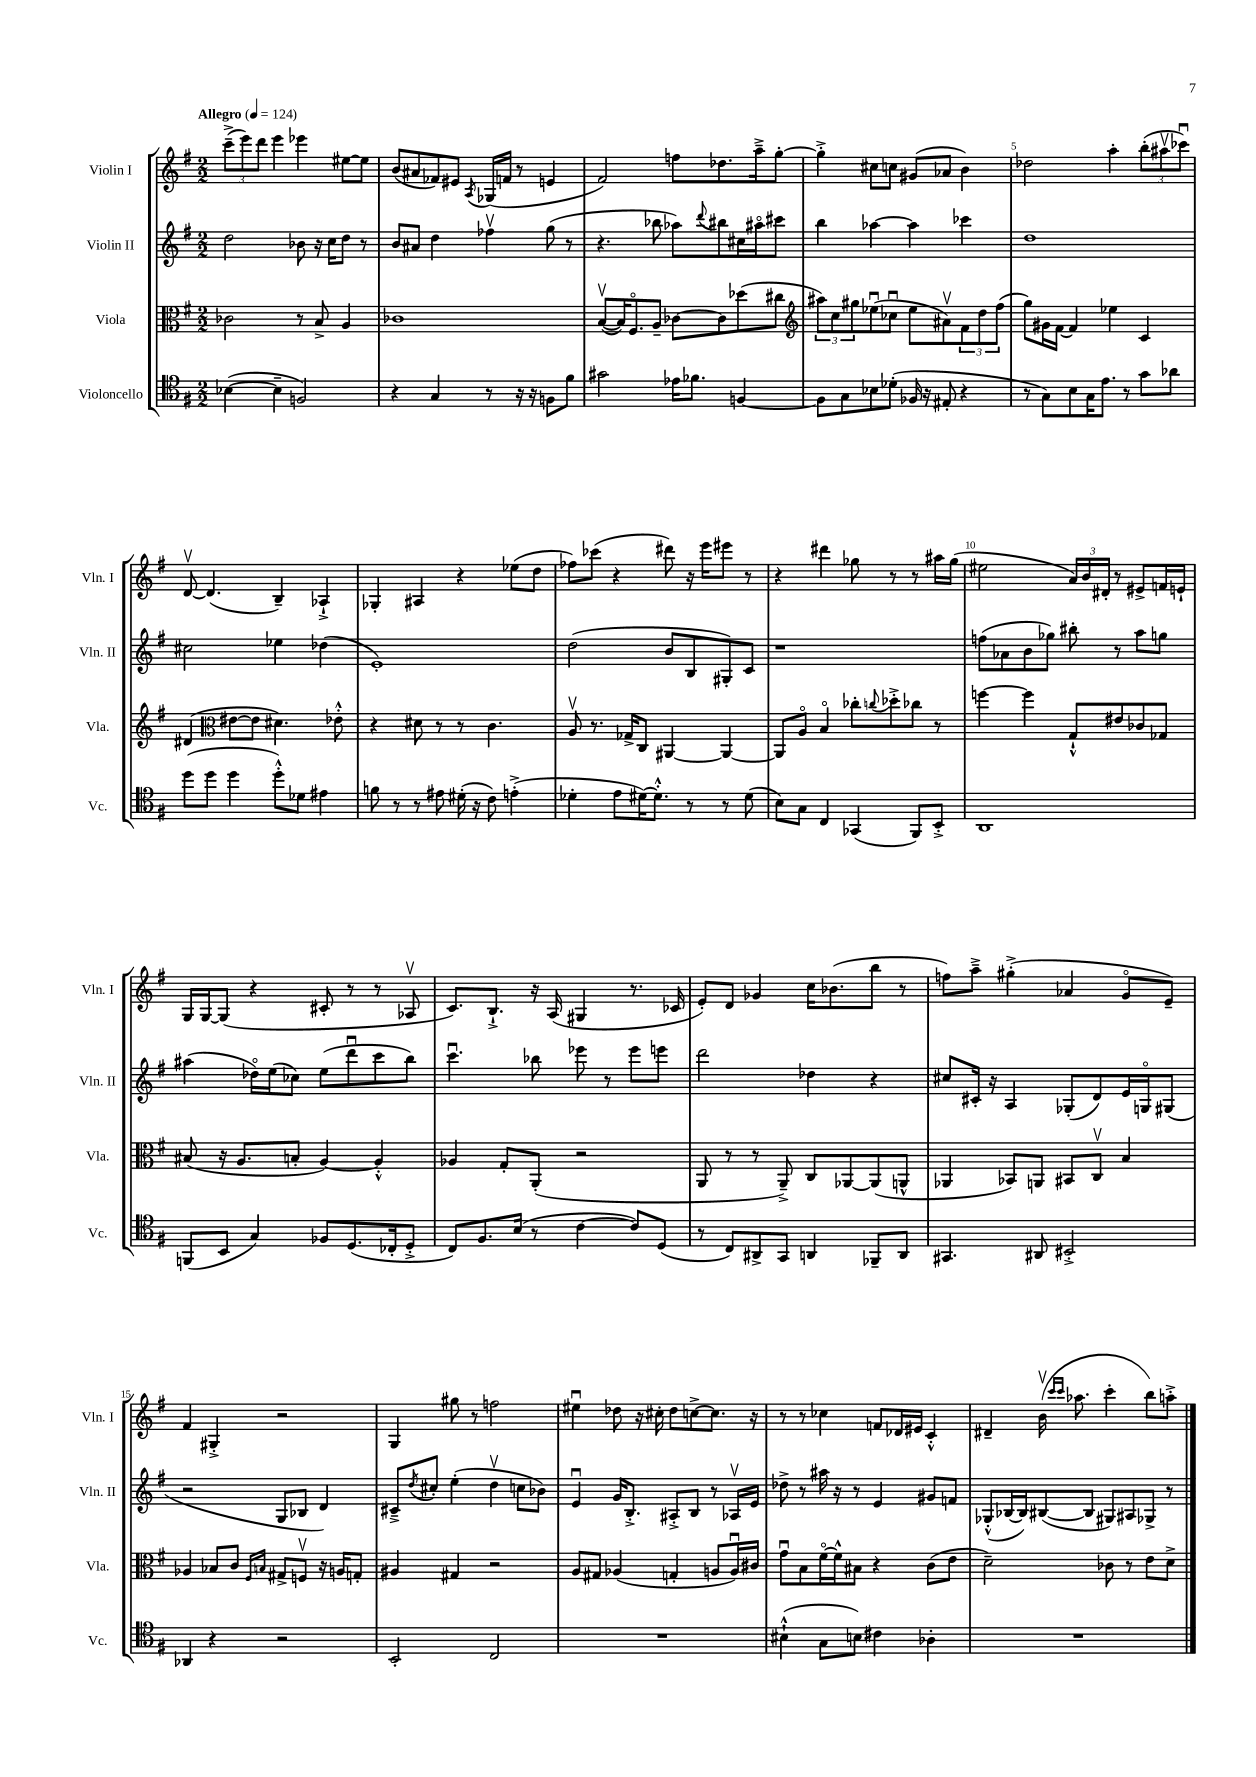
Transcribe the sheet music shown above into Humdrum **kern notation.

**kern	**kern	**kern	**kern
*staff4	*staff3	*staff2	*staff1
*clefC4	*clefC3	*clefG2	*clefG2
*k[f#]	*k[f#]	*k[f#]	*k[f#]
*M2/2	*M2/2	*M2/2	*M2/2
*MM124	*MM124	*MM124	*MM124
([4B-	2c-	2dd	(12ccc~^
.	.	.	12eee)
.	.	.	12ddd
4B-~]	.	.	4eee
2F)	8r	8b-	4eee-
.	8B^	16r	.
.	.	16cc	.
.	4A	8dd	[8ee#
.	.	8r	8ee#]
=	=	=	=
4r	1c-	8b	(8b
.	.	8a#	8a#
4G	.	4dd	8f-)
.	.	.	8e#
.	.	.	8qA
8r	.	4ff-v	(16G-
.	.	.	16f
16r	.	.	8r
16r	.	.	.
8F	.	(8gg	4e
8f#	.	8r	.
=	=	=	=
2g#	([8Bv	4.r	2f#)
.	16B])	.	.
.	8.F#o	.	.
.	8A~	8bb-	.
16e-	[8c-	8aa-)	8ff
8.f-	.	.	.
.	.	8qqddd	.
.	8c-]	8bb#	8.dd-
[4F	(8dd-	16cc#	.
.	.	16aa#o	16aa~^
.	8cc#	8ccc#	[8gg'
=	=	=	=
*	*clefG2	*	*
8F]	12aa#)	4bb	4gg'^]
.	12cc	.	.
8G	.	.	.
.	12gg#	.	.
8B-	(8ee-u	[4aa-	8cc#
(8d-'	8cc-u	.	8cc
16F-	8ee-	4aa-]	(8g#
16r	.	.	.
8E#'	8a#v)	.	8a-
4r	12f#	4ccc-	4b)
.	12dd	.	.
.	(12ff#	.	.
=	=	=	=
8r	8gg)	1dd	2dd-
8G)	16g#	.	.
.	[16f#	.	.
8B	4f#]	.	.
16G	.	.	.
8.e	.	.	.
.	4ee-	.	4aa'
8r	.	.	.
8g	4c	.	(12bb'
.	.	.	12aa#v
8a-	.	.	.
.	.	.	12ccc-u)
=	=	=	=
(8dd	(4d#	2cc#	[8dv
8dd	.	.	(4.d]
*	*clefC3	*	*
4dd	[8e#	.	.
.	8e#]	.	.
8dd'^^)	4.d#)	4ee-	4B~)
8d-	.	.	.
4e#	.	(4dd-	4A-`^
.	8e-'^^	.	.
=	=	=	=
8f	4r	1e')	4G-'
8r	.	.	.
8r	8d#	.	4A#
8e#	8r	.	.
(16d#'	8r	.	4r
16r	.	.	.
8c)	4.c	.	.
(4e'^	.	.	(8ee-
.	.	.	8dd
=	=	=	=
4d-'	8Av	(2dd	8ff-)
.	8.r	.	(8ccc-
8e	.	.	4r
.	16G-^	.	.
[16d#)	8C	.	.
8.d#'^^]	.	.	.
.	[4AA#	8b	8ddd#)
8r	.	8B	16r
.	.	.	16eee
8r	4AA#_	8G#')	8eee#
(8d#	.	8c	8r
=	=	=	=
8B)	8AA#]	1r	4r
8G	8Ao	.	.
4C	4Bo	.	4ddd#
(4GG-	8cc-'	.	8gg-
.	8qqcc	.	.
.	8dd-'^	.	8r
8FF#)	8cc-	.	8r
8BB'^	8r	.	16aa#
.	.	.	(16gg-
=	=	=	=
1AA	[4ff	(8ff	2ee#
.	.	8a-	.
.	4ff]	8b	.
.	.	8gg-)	.
.	8G`^^	8bb#'	24a)
.	.	.	24b
.	.	.	24d#'
.	8e#	8r	8r
.	8c-	8aa	8e#^
.	8G-	8gg	16f
.	.	.	16e`
=	=	=	=
(8FF	(8B#	(4aa#	16G
.	.	.	[16G
8BB	16r	.	(8G]
.	8.A	.	.
4G)	.	16dd-o)	4r
.	.	(16ee	.
.	8B'	8cc-)	.
8F-	[4A)	(8ee	8c#'
(8.D	.	8dddu	8r
.	4A'^^]	8ccc	8r
16C-'	.	.	.
8D'^	.	8bb)	8A-v
=	=	=	=
8C)	4A-	4.cccu	8.c)
8.F#	.	.	.
.	.	.	8.B`^
.	8G'	.	.
(16B	.	.	.
8r	(8AA'	8bb-	16r
.	.	.	(16A
[4c	2r	8eee-	4G#
.	.	8r	.
8c])	.	8eee-	8.r
(8D	.	8eee	.
.	.	.	16c-
=	=	=	=
8r	8AA	2ddd	8e')
8C)	8r	.	8d
8AA#^	8r	.	4g-
8GG	8AA~^)	.	.
4AA	8C	4dd-	16cc
.	.	.	(8.b-
.	[8AA-	.	.
8FF-~	(8AA-]	4r	8bb
8AA	8AA^^	.	8r
=	=	=	=
4.GG#	4AA-	8cc#	8ff)
.	.	16c#'	8aa~^
.	.	16r	.
.	8BB-)	4A	(4gg#'^
8AA#	8AA	.	.
2BB#'^	8BB#	(8G-'	4a-
.	8Cv	8d)	.
.	4B	16e	8go
.	.	16Go	.
.	.	(8G#	8e~)
=	=	=	=
4AA-	4A-	2r	4f#
4r	8B-	.	4G#'^
.	8c	.	.
.	16qqF#	.	.
.	16qqB	.	.
2r	8G#^	8G	2r
.	8Fv	8B-	.
.	16r	4d)	.
.	16A	.	.
.	8G'	.	.
=	=	=	=
2BB'	4A#	8c#~^	4G
.	.	8qdd	.
.	.	8cc#'	.
.	4G#	(4ee'	8gg#
.	.	.	8r
2C	2r	4ddv	2ff
.	.	8cc	.
.	.	8b-)	.
=	=	=	=
1r	8A	4eu	4ee#u
.	8G#	.	.
.	(4A-	16g	8dd-
.	.	8.B'^	.
.	.	.	16r
.	.	.	16cc#'
.	4G'	8A#'^	8dd-
.	.	8B	[8cc^
.	8A	8r	8.cc]
.	16Au)	16A-v	.
.	16c#	16e	16r
=	=	=	=
(4B#`^^	8gu	8dd-^	8r
.	8B	8r	8r
8G	[16f#o	16aa#	4cc-
.	16f#^^]	16r	.
8B)	8B#	8r	.
4c#	4r	4e	8f
.	.	.	16d-
.	.	.	16e#
4A-'	(8c	8g#	4c'^^
.	8e	8f	.
=	=	=	=
1r	2d~)	(8G-'^^	4d#~
.	.	[16B-	.
.	.	16B-])	.
.	.	([8B#	(16bv
.	.	.	16qqccc
.	.	.	16qqccc
.	.	.	8.aa-
.	.	8B#]	.
.	8c-	8G#)	4ccc'
.	8r	8A#	.
.	8e	8G-^	8bb)
.	8d^	8r	8aa'^
==	==	==	==
*-	*-	*-	*-
